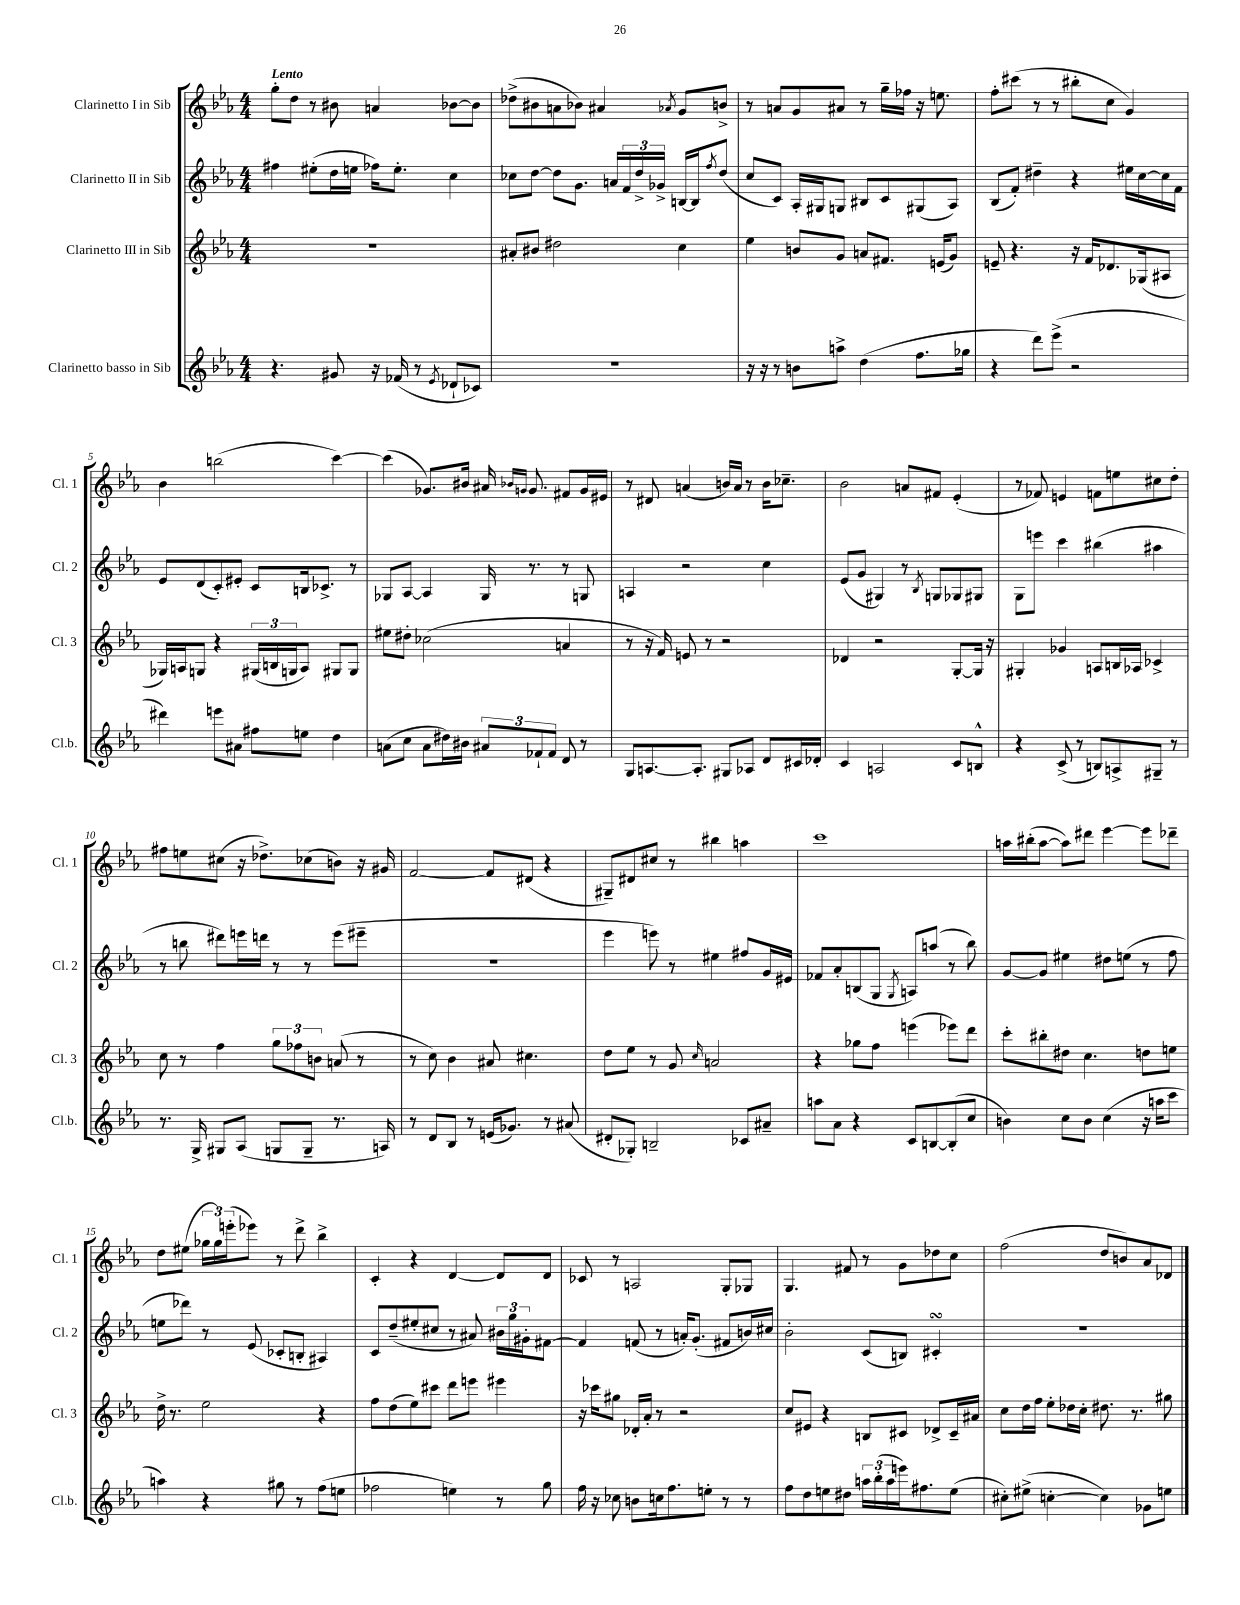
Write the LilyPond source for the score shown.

<<
\new StaffGroup <<
\new Staff = "s0" \with { instrumentName = "Clarinetto I in Sib" shortInstrumentName = "Cl. 1" } {
    \clef treble \key ees \major \numericTimeSignature \time 4/4 \tempo "Lento"
    g''8-. d''8 r8 bis'8 a'4 bes'8~ bes'8 |
    des''8->( bis'8 a'8 bes'8) ais'4 \acciaccatura { aes'8 } g'8 b'8-> |
    r8 a'8 g'8 ais'8 r8 g''16-- fes''16 r16 e''8. |
    f''8-. cis'''8( r8 r8 bis''8-. c''8 g'4) |
    bes'4 b''2( c'''4~) |
    c'''4( ges'8.) bis'16 ais'16 \grace { bes'16 g'16 } g'8. fis'8 g'16 eis'16 |
    r8 dis'8 a'4( b'16) a'16 r8 b'16 ces''8.-- |
    bes'2 a'8 fis'8 ees'4-.( |
    r8 fes'8) e'4 f'8 e''8 cis''8 d''8-. |
    fis''8 e''8 cis''8( r16 des''8.->) ces''8( b'8) r16 gis'16 |
    f'2~ f'8 dis'8( r4 |
    gis8--) dis'8 cis''8 r8 bis''4 a''4 |
    c'''1 |
    a''16 bis''16-.( a''8~ a''8) dis'''8 ees'''4~ ees'''8 des'''8-- |
    d''8 eis''8( \tuplet 3/2 { ges''16 ges''16) e'''16-.( } ees'''8) r8 d'''8-> bes''4-> |
    c'4-. r4 d'4~ d'8 d'8 |
    ces'8 r8 a2 g8-. ges8 |
    g4. fis'8 r8 g'8 des''8 c''8 |
    f''2( d''8 b'8) aes'8 des'8 \bar "|." |
}
\new Staff = "s1" \with { instrumentName = "Clarinetto II in Sib" shortInstrumentName = "Cl. 2" } {
    \clef treble \key ees \major \numericTimeSignature \time 4/4
    fis''4 eis''8-.( d''16 e''16 fes''16) e''8.-. c''4 |
    ces''8 d''8~ d''8 g'8. a'16 \tuplet 3/2 { f'16 d''16-> ges'16-> } b16~ b16 \acciaccatura { f''8 } d''8( |
    c''8 c'8) aes16-. gis16 g8 bis8 c'8 gis8( aes8) |
    bes8( f'8-.) dis''4-- r4 eis''16 c''16~ c''16 f'16 |
    ees'8 d'8( c'8-.) eis'8-. c'8 b16 ces'8.-> r8 |
    ges8 aes8~ aes4 ges16 r8. r8 g8 |
    a4 r2 c''4 |
    ees'8( g'8 gis4) r8 \acciaccatura { bes8 } g8 ges8 gis8 |
    g8 e'''8 c'''4 bis''4( ais''4 |
    r8 b''8 dis'''8) e'''16 d'''16 r8 r8 e'''8( eis'''8-- |
    R1 |
    ees'''4 e'''8) r8 eis''4 fis''8 g'16 eis'16 |
    fes'8 aes'8-. b8( g8 \acciaccatura { g8 } a8) a''8( r8 bes''8) |
    g'8~ g'8 eis''4 dis''8 e''8( r8 f''8 |
    e''8 des'''8) r8 ees'8( ces'8-. b8-. ais4) |
    c'8 d''8--( eis''8-. cis''8 r8 ais'8) \tuplet 3/2 { bis'16 g''16 gis'16-. } fis'8~ |
    fis'4 f'8( r8 a'16-.) g'8.-.( fis'8 b'16) cis''16 |
    bes'2-. c'8( b8) cis'4-.\turn |
    R1 \bar "|." |
}
\new Staff = "s2" \with { instrumentName = "Clarinetto III in Sib" shortInstrumentName = "Cl. 3" } {
    \clef treble \key ees \major \numericTimeSignature \time 4/4
    r1 |
    ais'8-. bis'8 dis''2 c''4 |
    ees''4 b'8 g'8 a'8 fis'8. e'16( g'8) |
    e'8-- r4. r16 f'16 des'8. ges16( ais8 |
    ges16) a16 g8 r4 \tuplet 3/2 { gis16( b16 g16 } a8) gis8 gis8 |
    eis''8 dis''8-. ces''2( a'4 |
    r8 r16 f'16) e'8 r8 r2 |
    des'4 r2 g8~-. g16 r16 |
    gis4-. ges'4 a8 b16 aes16 ces'4-> |
    c''8 r8 f''4 \tuplet 3/2 { g''8 fes''8 b'8 } a'8( r8 |
    r8 c''8) bes'4 ais'8 cis''4. |
    d''8 ees''8 r8 g'8 \grace { c''16 } a'2 |
    r4 ges''8 f''8 e'''4( ees'''8) d'''8 |
    c'''8-. bis''8-. dis''8 c''4. d''8 e''8 |
    d''16-> r8. ees''2 r4 |
    f''8 d''8( ees''8) cis'''8 d'''8 e'''8 eis'''4 |
    r16 ces'''16 gis''8 des'16-. aes'16-. r8 r2 |
    c''8 eis'8 r4 b8 cis'8 des'8-> cis'16-- ais'16 |
    c''8 d''16 f''16 ees''8-. des''16 c''16-. dis''8. r8. gis''8 \bar "|." |
}
\new Staff = "s3" \with { instrumentName = "Clarinetto basso in Sib" shortInstrumentName = "Cl.b." } {
    \clef treble \key ees \major \numericTimeSignature \time 4/4
    r4. gis'8 r16 fes'16( r8 \acciaccatura { ees'8 } des'8-! ces'8) |
    R1 |
    r16 r16 r8 b'8 a''8-> d''4( f''8. ges''16 |
    r4 d'''8) ees'''8->( r2 |
    dis'''4) e'''8 ais'8 fis''8 e''8 d''4 |
    a'8( c''8 a'8 dis''16) bis'16 \tuplet 3/2 { ais'8 fes'8-! fes'8 } d'8 r8 |
    g8 a8.~ a8.-. gis8 aes8 d'8 cis'16 des'16-. |
    c'4 a2 c'8 b8-^ |
    r4 c'8->( r8 b8) a8-> gis8-- r8 |
    r8. g16-> gis8 aes8( g8 g8-- r8. a16) |
    r8 d'8 bes8 r8 e'16( ges'8.) r8 ais'8( |
    dis'8-. ges8-.) b2-- ces'8 ais'8-- |
    a''8 aes'8 r4 c'8 b8~ b8-.( c''8 |
    b'4) c''8 b'8 c''4( r16 a''16 c'''8 |
    a''4) r4 gis''8 r8 f''8( e''8 |
    fes''2 e''4) r8 g''8 |
    f''16 r16 ces''8 b'8 c''16 f''8. e''8-. r8 r8 |
    f''8 d''8 e''8 dis''8 \tuplet 3/2 { a''16 bes''16-.( a''16 } e'''16) fis''8. e''8( |
    cis''8-.) eis''8->( c''4~-. c''4) ges'8 e''8 \bar "|." |
}
>>
>>
